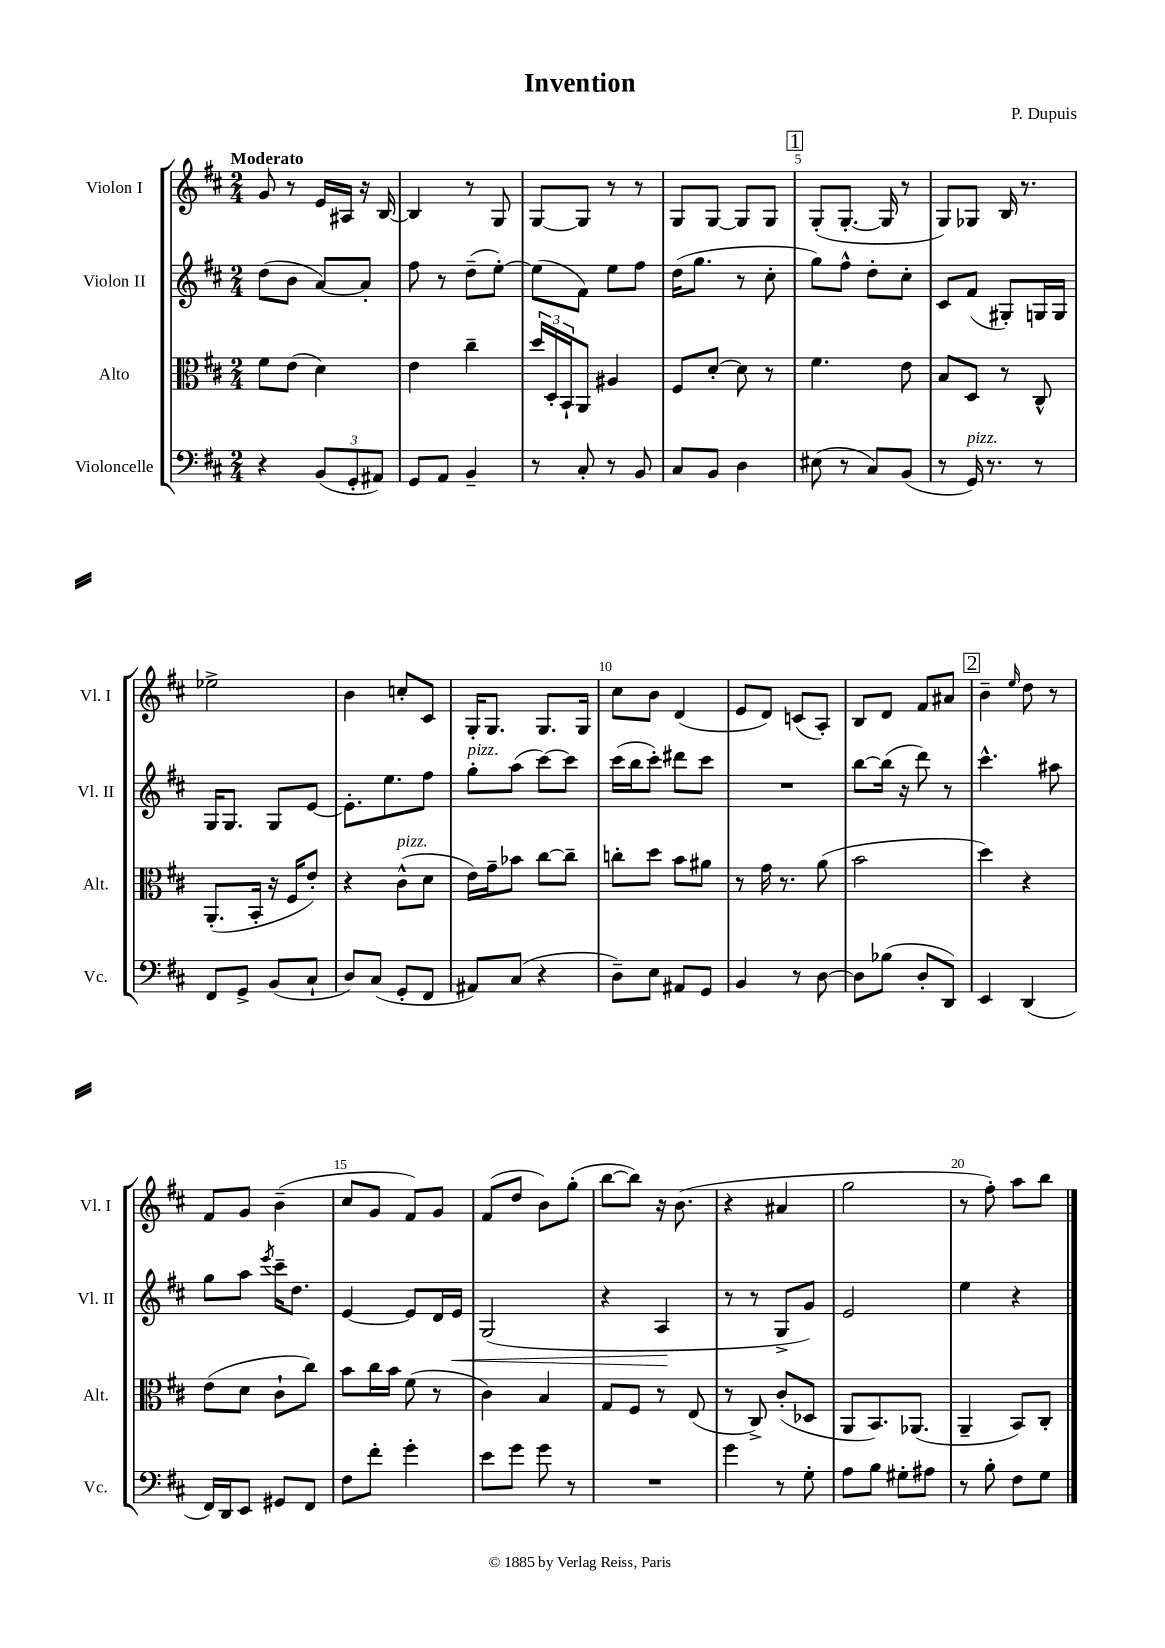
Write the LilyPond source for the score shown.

\header { title = "Invention" composer = "P. Dupuis" }
<<
\new StaffGroup <<
\new Staff = "s0" \with { instrumentName = "Violon I" shortInstrumentName = "Vl. I" } {
    \clef treble \key d \major \numericTimeSignature \time 2/4 \tempo "Moderato"
    g'8 r8 e'16 ais16 r16 b16~ |
    b4 r8 g8 |
    g8~ g8 r8 r8 |
    g8 g8~ g8 g8 |
    \mark \markup { \box "1" } g8-.( g8.~-. g16 r8 |
    g8) ges8 b16 r8. |
    ees''2-> |
    b'4 c''8-. cis'8 |
    g16-. g8. g8. g16 |
    cis''8 b'8 d'4( |
    e'8 d'8) c'8( a8-.) |
    b8 d'8 fis'8 ais'8 |
    \mark \markup { \box "2" } b'4-- \grace { e''16 } d''8 r8 |
    fis'8 g'8 b'4--( |
    cis''8 g'8 fis'8) g'8 |
    fis'8( d''8 b'8) g''8-.( |
    b''8~ b''8) r16 b'8.( |
    r4 ais'4 |
    g''2 |
    r8 fis''8-.) a''8 b''8 \bar "|." |
}
\new Staff = "s1" \with { instrumentName = "Violon II" shortInstrumentName = "Vl. II" } {
    \clef treble \key d \major \numericTimeSignature \time 2/4
    d''8( b'8 a'8~) a'8-. |
    fis''8 r8 d''8--( e''8~-.) |
    e''8( fis'8) e''8 fis''8 |
    d''16( g''8. r8 cis''8-. |
    \mark \markup { \box "1" } g''8) fis''8-^ d''8-. cis''8-. |
    cis'8 fis'8( gis8-.) g16 g16 |
    g16 g8. g8 e'8~ |
    e'8.-. e''8. fis''8 |
    g''8-.^\markup { \italic "pizz." } a''8( cis'''8~) cis'''8 |
    cis'''16( b''16 cis'''8-.) dis'''8 cis'''8 |
    R2 |
    b''8~ b''16( r16 d'''8) r8 |
    \mark \markup { \box "2" } cis'''4.-^ ais''8 |
    g''8 a''8 \acciaccatura { e'''8 } cis'''16-- d''8. |
    e'4~ e'8 d'16 e'16\< |
    g2( |
    r4 a4\! |
    r8 r8 g8-> g'8) |
    e'2 |
    e''4 r4 \bar "|." |
}
\new Staff = "s2" \with { instrumentName = "Alto" shortInstrumentName = "Alt." } {
    \clef alto \key d \major \numericTimeSignature \time 2/4
    fis'8 e'8( d'4) |
    e'4 cis''4-- |
    \tuplet 3/2 { d''16 d16-. b,16-! } a,8 ais4 |
    fis8 d'8~-. d'8 r8 |
    \mark \markup { \box "1" } fis'4. e'8 |
    b8 d8 r8 cis8-^ |
    a,8.-.( b,16-. r16 fis16 e'8-.) |
    r4 cis'8-^^\markup { \italic "pizz." }( d'8 |
    e'16) g'16-- bes'8 cis''8~ cis''8-- |
    c''8-. d''8 b'8 ais'8 |
    r8 g'16 r8. a'8( |
    b'2 |
    \mark \markup { \box "2" } d''4) r4 |
    e'8( d'8 cis'8-! cis''8) |
    b'8 cis''16 b'16 fis'8( r8 |
    cis'4) b4 |
    g8 fis8 r8 e8( |
    r8 cis8->) cis'8-.( des8 |
    a,8 b,8.) aes,8.( |
    a,4-- b,8) cis8-. \bar "|." |
}
\new Staff = "s3" \with { instrumentName = "Violoncelle" shortInstrumentName = "Vc." } {
    \clef bass \key d \major \numericTimeSignature \time 2/4
    r4 \tuplet 3/2 { b,8( g,8-. ais,8) } |
    g,8 a,8 b,4-- |
    r8 cis8-. r8 b,8 |
    cis8 b,8 d4 |
    \mark \markup { \box "1" } eis8( r8 cis8) b,8( |
    r8 g,16^\markup { \italic "pizz." }) r8. r8 |
    fis,8 g,8-> b,8( cis8-! |
    d8) cis8( g,8-. fis,8 |
    ais,8) cis8( r4 |
    d8--) e8 ais,8 g,8 |
    b,4 r8 d8~ |
    d8 bes8( d8-. d,8) |
    \mark \markup { \box "2" } e,4 d,4( |
    fis,16) d,16 e,8 gis,8 fis,8 |
    fis8 fis'8-. g'4-. |
    e'8 g'8 g'8 r8 |
    R2 |
    g'4 r8 g8-. |
    a8 b8 gis8-. ais8 |
    r8 b8-. fis8 g8 \bar "|." |
}
>>
>>
\layout { \context { \Score \override BarNumber.break-visibility = ##(#f #t #t) barNumberVisibility = #(every-nth-bar-number-visible 5) } }
